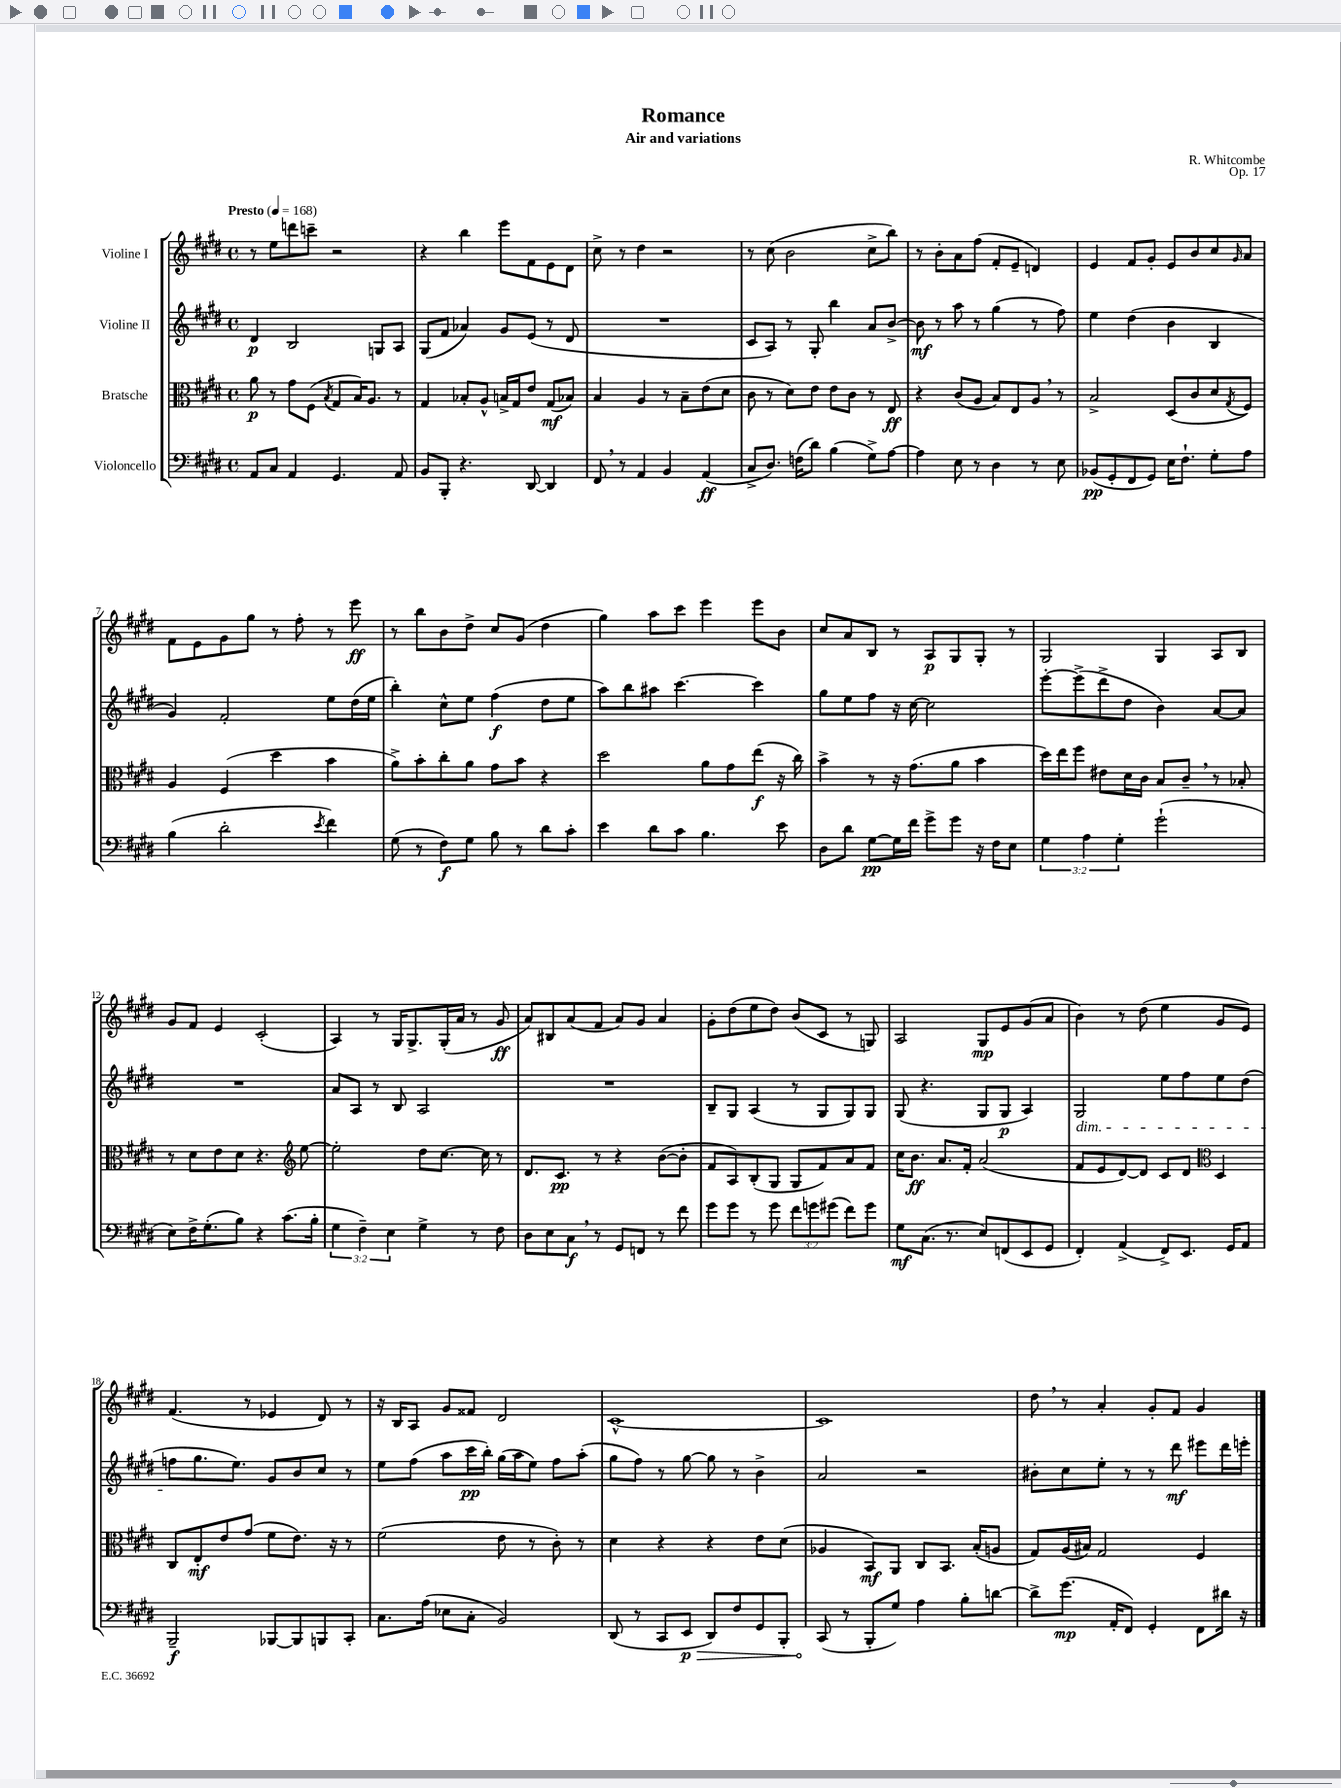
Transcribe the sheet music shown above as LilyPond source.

\header { title = "Romance" composer = "R. Whitcombe" subtitle = "Air and variations" opus = "Op. 17" }
<<
\new StaffGroup <<
\new Staff = "s0" \with { instrumentName = "Violine I" } {
    \clef treble \key e \major \defaultTimeSignature \time 4/4 \tempo "Presto" 4 = 168
    r8 e''8 d'''8 c'''8-- r2 |
    r4 b''4 e'''8 fis'8 e'8 dis'8 |
    cis''8-> r8 dis''4 r2 |
    r8 cis''8( b'2 cis''8-> b''8) |
    r8 b'8-. a'8 fis''8( fis'8-. e'8-- d'4) |
    e'4 fis'8 gis'8-. e'8 b'8 cis''8 \grace { gis'16 } a'8 |
    fis'8 e'8 gis'8 gis''8 r8 fis''8-. r8 e'''8\ff |
    r8 b''8 b'8 dis''8-> cis''8 gis'8( dis''4 |
    gis''4) a''8 cis'''8 e'''4 e'''8 b'8 |
    cis''8 a'8 b8 r8 a8\p gis8 gis8-. r8 |
    gis2 gis4 a8 b8 |
    gis'8 fis'8 e'4 cis'2-.( |
    a4) r8 gis16 gis8.-> gis16-.( a'16 r8 gis'8\ff |
    a'8) bis8 a'8( fis'8 a'8) gis'8 a'4 |
    gis'8-. dis''8( e''8 dis''8) b'8( cis'8 r8 g8) |
    a2 gis8\mp e'8 gis'8( a'8 |
    b'4) r8 dis''8( e''4 gis'8 e'8) |
    fis'4.( r8 ees'4 dis'8) r8 |
    r16 b16 a8 gis'8 fisis'8 dis'2 |
    cis'1~-^ |
    cis'1 |
    dis''8 \breathe r8 a'4-. gis'8-. fis'8 gis'4 \bar "|." |
}
\new Staff = "s1" \with { instrumentName = "Violine II" } {
    \clef treble \key e \major \defaultTimeSignature \time 4/4
    dis'4\p b2 g8 a8 |
    gis8( fis'8 aes'4) gis'8 e'8( r8 dis'8 |
    R1 |
    cis'8 a8) r8 gis8-. b''4 a'8 b'8~-> |
    b'8\mf r8 a''8 r8 gis''4( r8 fis''8) |
    e''4 dis''4( b'4 b4 |
    gis'4) fis'2-. e''8 dis''16( e''16 |
    b''4-.) cis''8-^ e''8 fis''4\f( dis''8 e''8 |
    a''8) b''8 ais''8 cis'''4.~ cis'''4 |
    gis''8 e''8 fis''8 r16 cis''16~ cis''2 |
    e'''8~-. e'''8->( dis'''8-> dis''8 b'4) a'8~ a'8 |
    R1 |
    a'8 a8 r8 b8 a2 |
    R1 |
    b8-- gis8 a4( r8 gis8 gis8) gis8 |
    gis8( r4. gis8 gis8\p a4) |
    gis2\dim e''8 fis''8 e''8 dis''8( |
    f''8\! gis''8. e''8.) gis'8 b'8 cis''8 r8 |
    e''8 fis''8( a''8 cis'''16\pp b''16-.) gis''16( a''16 e''8) fis''8 a''8-.( |
    gis''8 fis''8) r8 gis''8~ gis''8 r8 b'4-> |
    a'2 r2 |
    bis'8-. cis''8 e''8-. r8 r8 dis'''8\mf eis'''8 dis'''16 e'''16-. \bar "|." |
}
\new Staff = "s2" \with { instrumentName = "Bratsche" } {
    \clef alto \key e \major \defaultTimeSignature \time 4/4
    a'8\p r8 gis'8 fis8( \acciaccatura { b8 } gis8 b16) a8. r8 |
    gis4 bes8-. a8-^ b16-> gis16 e'8 gis8\mf( bes8) |
    b4 a4 r8 b8-- e'8( dis'8 |
    cis'8 r8 dis'8) e'8 e'8 cis'8 r8 e8\ff |
    r4 cis'8( a8 b8) e8 a8 \breathe r8 |
    b2-> dis8( cis'8 dis'8 \acciaccatura { gis8 } fis8) |
    a4 fis4( dis''4 b'4 |
    a'8->) b'8-. cis''8-. a'8 gis'8 b'8 r4 |
    dis''2 a'8 gis'8 e''8\f( r16 cis''16) |
    b'4-> r8 r16 gis'8.( a'8 b'4 |
    dis''16) e''16 fis''8 eis'8 dis'16 cis'16 b8 cis'8-- \breathe r8 bes8-. |
    r8 dis'8 e'8 dis'8 r4. \clef treble e''8~ |
    e''2-. dis''8 cis''8.~ cis''16 r8 |
    dis'8. cis'8.\pp r8 r4 b'8~( b'8-. |
    fis'8 a8) b8-.( gis8 gis8 fis'8) a'8 fis'8 |
    cis''16 b'8.\ff a'8. fis'16-. a'2( |
    fis'8 e'8 dis'8~) dis'8 cis'8 dis'8 \clef alto dis4 |
    cis8 e8-.\mf e'8 gis'8( fis'8 e'8.) r16 r8 |
    fis'2( e'8 r8 cis'8-.) r8 |
    dis'4 r4 r4 e'8 dis'8( |
    aes4 b,8\mf) a,8 cis8 b,8. b16-.( a8 |
    gis8) a16( bis16) gis2 fis4 \bar "|." |
}
\new Staff = "s3" \with { instrumentName = "Violoncello" } {
    \clef bass \key e \major \defaultTimeSignature \time 4/4 \override Staff.TupletNumber.text = #tuplet-number::calc-fraction-text
    a,8 cis8 a,4 gis,4. a,8 |
    b,8 b,,8-. r4. dis,8~ dis,4 |
    fis,8 \breathe r8 a,4 b,4 a,4\ff( |
    cis8-> dis8.) f16( dis'8) b4( gis8->) a8~ |
    a4 e8 r8 dis4 r8 e8 |
    bes,8\pp( gis,8-. fis,8 gis,8) e16 fis8.-! gis8-. a8 |
    b4( dis'2-. \acciaccatura { e'8 } fis'4) |
    gis8( r8 fis8\f) gis8 b8 r8 dis'8 cis'8-. |
    e'4 dis'8 cis'8 b4. e'8 |
    dis8 dis'8 gis8~\pp gis16 fis'16 gis'8-> gis'8 r16 fis16 e8 |
    \tuplet 3/2 { gis4 a4 gis4-. } gis'2-!( |
    e8) fis16-> gis8.-.( b8) r4 cis'8.( b16-. |
    \tuplet 3/2 { gis4 fis4--) e4 } gis4-> r8 fis8 |
    dis8 e8 cis8\f \breathe r8 gis,8 f,8 r8 fis'8 |
    gis'8 gis'8 r8 gis'8 \tuplet 3/2 { fis'8 g'8 gis'8( } fis'8) gis'8 |
    gis8\mf cis8.( r8. e8) f,8( e,8 gis,8 |
    fis,4-.) a,4->( fis,8->) e,8. gis,16 a,8 |
    b,,2--\f bes,,8~ bes,,8 b,,8 cis,8-. |
    cis8. a16( ees8 cis8-. b,2) |
    dis,8( r8 cis,8 \once \override Hairpin.circled-tip = ##t e,8\p\> dis,8) fis8 gis,8 b,,8-. |
    cis,8\!( r8 b,,8-. gis8) a4 b8-. d'8~ |
    d'8-> gis'8.\mp( a,16-. fis,8) gis,4-. fis,8 dis'16 r16 \bar "|." |
}
>>
>>
